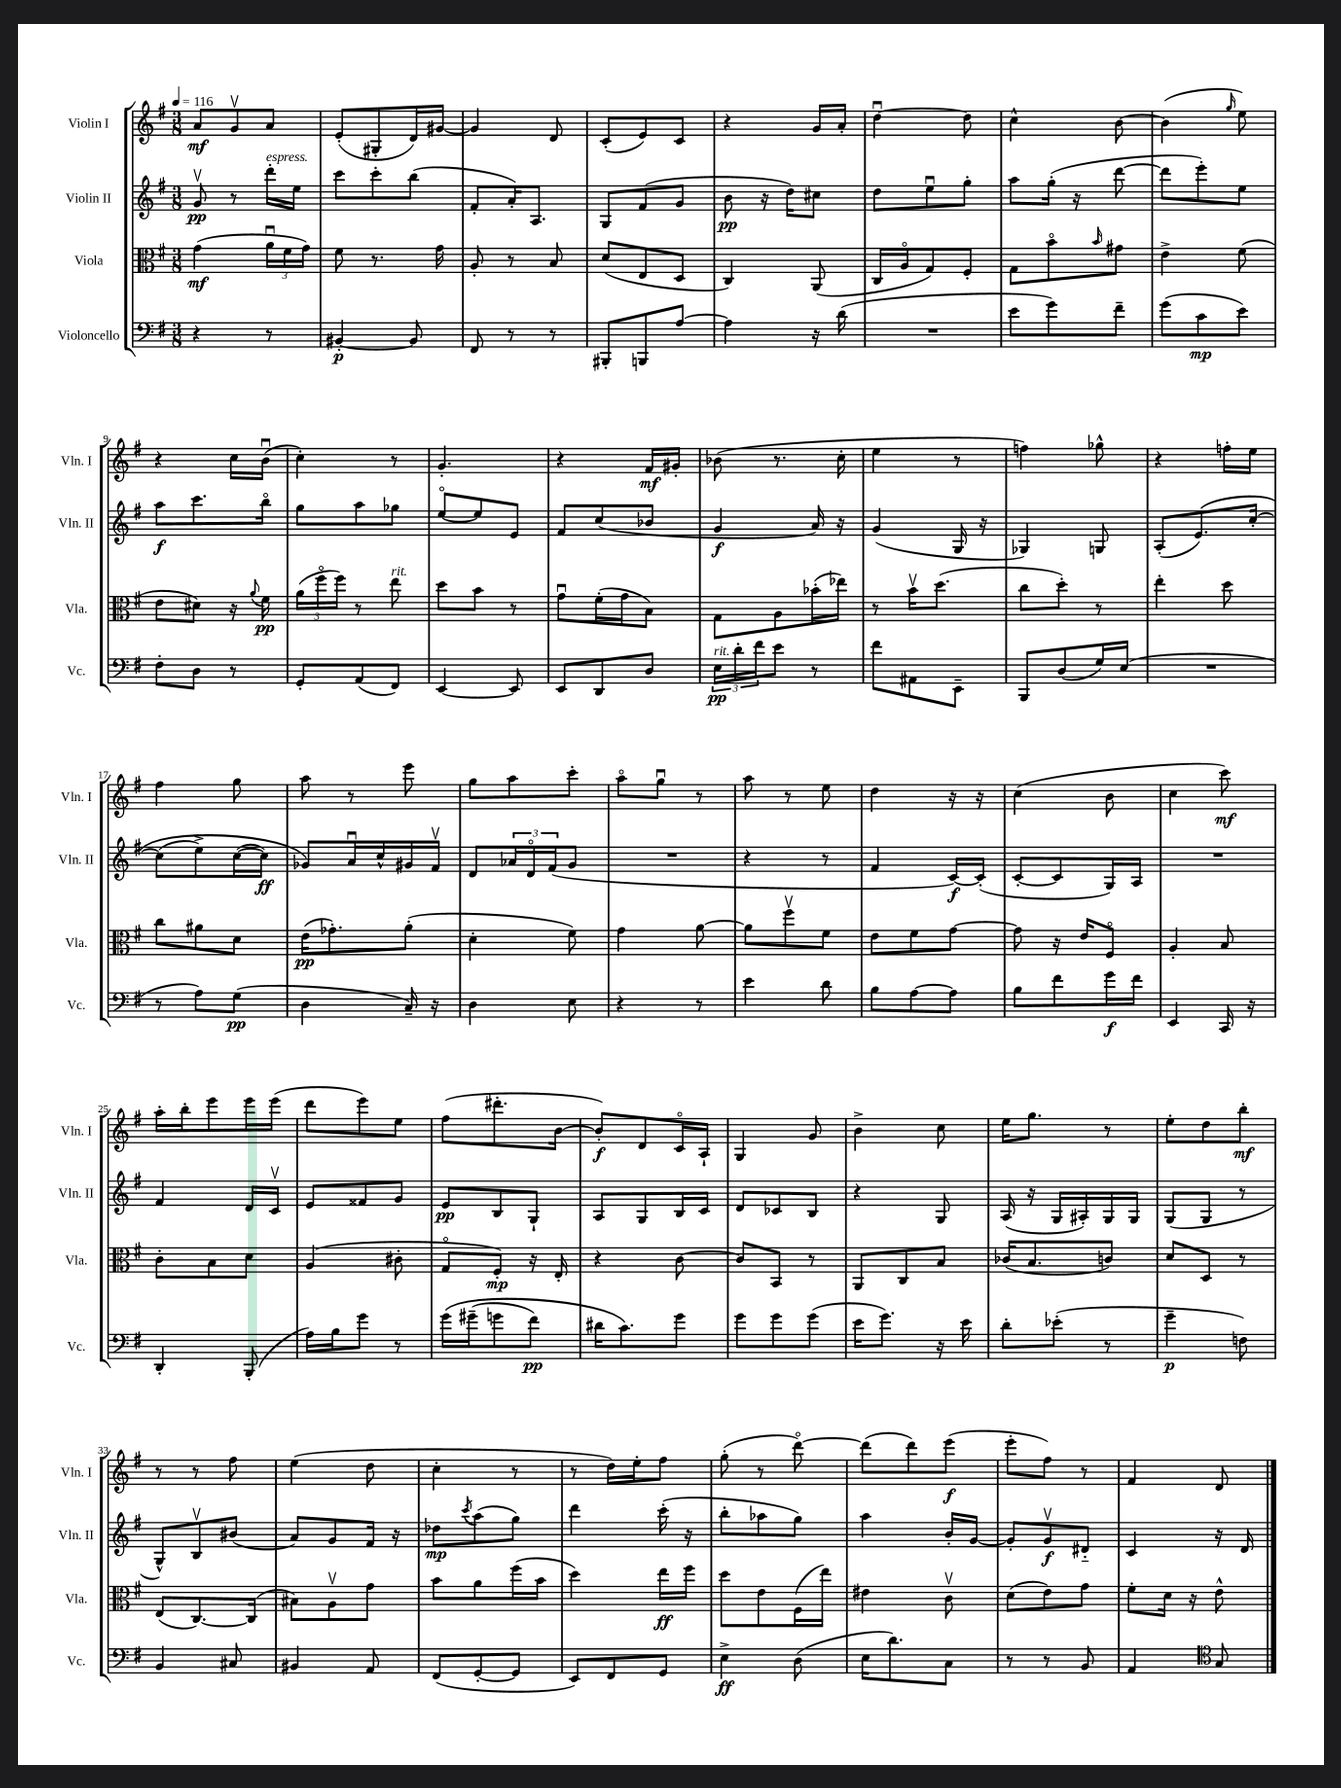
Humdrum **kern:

**kern	**kern	**kern	**kern
*staff4	*staff3	*staff2	*staff1
*clefF4	*clefC3	*clefG2	*clefG2
*k[f#]	*k[f#]	*k[f#]	*k[f#]
*M3/8	*M3/8	*M3/8	*M3/8
*MM116	*MM116	*MM116	*MM116
4r	(4g\	8gv/	8a/L
.	.	8r	8gv/
8r	24au\LL	16ddd'\LL	8a/J
.	24f#\	.	.
.	.	16ee\JJ	.
.	24g\JJ)	.	.
=	=	=	=
[4BB#'/	8f#\	8ccc\L	(8e'/L
.	8.r	8ccc'\	8G#'/
8BB#/]	.	(8bb\J	16d/L)
.	16g\	.	[16g#/JJ
=	=	=	=
8FF#/	8A'/	8f#'/L	4g#/]
8r	8r	16a'/K)	.
.	.	8.A/J	.
8r	8B/	.	8d/
=	=	=	=
8BBB#'/L	(8d/L	8G/L	(8c'/L
8BBB/	8E/	(8f#/	8e/)
[8A/J	8D/J	8g/J	8c/J
=	=	=	=
4A\]	4C/)	8b\	4r
.	.	16r	.
.	.	16dd\LK)	.
16r	(8AA/	8cc#\J	16g/LL
(16d\	.	.	16a'/JJ
=	=	=	=
4.r	16C/LL	8dd\L	[4ddu\
.	16Ao/J	.	.
.	8G/)	8eeu\	.
.	8F#'/J	8gg'\J	8dd\]
=	=	=	=
8e\L	8G\L	8aa\L	4cc^^\
8g\)	8bo\	(16gg'\Jk	.
.	.	16r	.
.	16qqb/	.	.
8f#~\J	8g#\J	[8ddd\	[8b\
=	=	=	=
(8g\L	4e^\	8ddd\]L	(4b\]
8c\	.	8eee'\)	.
.	.	.	16qqgg/
8e\J)	(8f#\	8ee\J	8ee\)
=	=	=	=
8F#'\L	8e\L	8aa\L	4r
8D\J	8d#\J)	8.ccc\	.
8r	16r	.	16cc\LL
.	8qqa/	.	.
.	16f#\	16bbo\Jk	(16bu\JJ
=	=	=	=
8GG'/L	(24a\LL	8gg\L	4cc'\)
.	24ff#o\	.	.
.	24ff#\JJ)	.	.
(8AA/	8r	8aa\	.
8FF#/J)	8ee\	8gg-\J	8r
=	=	=	=
[4EE/	8dd\L	[8eeo/L	4.g'/
.	8b\J	8ee/]	.
8EE/]	8r	8e/J	.
=	=	=	=
8EE/L	8gu\L	8f#/L	4r
8DD/	(16f#'\L	(8cc/	.
.	16g\J	.	.
8D/J	8B\J)	8b-/J	16f#/LL
.	.	.	16g#'/JJ
=	=	=	=
24E\LL	8G\L	4g/	(8b-\
24d'\	.	.	.
24f#\J	.	.	.
8e\J	8A\	.	8.r
8r	(16b-'\L	16a/)	.
.	16ee-\JJ)	16r	16cc'\
=	=	=	=
8f#\L	8r	(4g/	4ee\
8AA#\	16bv\LK	.	.
.	(8.dd\J	.	.
8EE~\J	.	16G/	8r
.	.	16r	.
=	=	=	=
8BBB/L	8cc\L	4G-/)	4ff\)
(8D/	8dd'\J)	.	.
16G/L)	8r	8G/	8gg-^^\
(16E/JJ	.	.	.
=	=	=	=
4.r	4ee'\	(8A'/L	4r
.	.	&(8.e/)	.
.	8dd\	.	16ff'\LL
.	.	[16cc'/Jk	16ee\JJ
=	=	=	=
8r	8cc\L	(8cc\]L	4ff#\
8A\L)	8a#\	8ee^\)	.
(8G\J	8d\J	([16cc\L	8gg\
.	.	16cc\]JJ)	.
=	=	=	=
4D\	(16e\LK	8g-/L&)	8aa\
.	8.g-'\)	.	.
.	.	16au/L	8r
.	.	16cc^^/	.
16C~/)	(8a'\J	16g#/	8eee\
16r	.	16f#v/JJ	.
=	=	=	=
4D\	4d'\	8d/L	8gg\L
.	.	24a-/L	8aa\
.	.	24do/	.
.	.	(24f#/J	.
8E\	8f#\)	8g/J	8ccc'\J
=	=	=	=
4r	4g\	4.r	8aao\L
.	.	.	8ggu\J
8r	[8a\	.	8r
=	=	=	=
4e\	8a\]L	4r	8aa\
.	8ff#v\	.	8r
8d\	8f#\J	8r	8ee\
=	=	=	=
8B\L	8e\L	4f#/	4dd\
[8A\	8f#\	.	.
8A\]J	[8g\J	[16c/LL)	16r
.	.	(16c'/]JJ	16r
=	=	=	=
8B\L	8g\]	[8c'/L	(4cc\
8f#\	16r	8c/]	.
.	16e/LK	.	.
16g\L	8F#o/J	16G/L)	8b\
16f#\JJ	.	16A/JJ	.
=	=	=	=
4EE/	4A'/	4.r	4cc\
16CC/	8B/	.	8ccc\)
16r	.	.	.
=	=	=	=
4DD'/	8c'\L	4f#/	16aa'\LL
.	.	.	16bb'\J
.	8B\	.	8eee\
(8BBB'/	8d\J	16d/LL	16eee\L
.	.	16cv/JJ	(16eee\JJ
=	=	=	=
16A\LL)	(4A/	8e/L	8ddd\L
16B\J	.	.	.
8g\J	.	8f##/	8eee\)
8r	8c#'\	8g/J	8ee\J
=	=	=	=
&(16g\LL	8Go/L	8e/L	(8ff#\L
(16g#~\J	.	.	.
8g\	8F#'/J)	8B/	8.ddd#'\
8f#\J)	16r	8G`/J	.
.	16E'/	.	[16b\Jk
=	=	=	=
16d#\LK	4r	8A/L	8b'/]L)
8.c\&)	.	.	.
.	.	8G/	8d/
8g\J	[8c\	16B/L	16co/L
.	.	16c/JJ	16A`/JJ
=	=	=	=
8g\L	8c/]L	8d/L	4G/
8g\	8BB/J	8c-/	.
(8g\J	8r	8B/J	8g/
=	=	=	=
16e\LK	8AA/L	4r	4b^\
8.g\J)	.	.	.
.	8C/	.	.
16r	8B/J	8G/	8cc\
16e\	.	.	.
=	=	=	=
8d'\L	(16c-/LK	(16A/	16ee\LK
.	8.B/	16r	8.gg\J
(8e-'\J	.	16G/LL	.
.	.	16A#'/)	.
8r	8c/J)	16G/	8r
.	.	16G/JJ	.
=	=	=	=
4g~\	8d/L	(8G/L	8ee'\L
.	8D/J	8G/J	8dd\
8F\)	8r	8r	8bb'\J
=	=	=	=
4BB/	(8E/L	8G^^/L)	8r
.	[8.C/)	8Bv/	8r
8C#/	.	(8b#/J	8ff#\
.	(16C/]Jk	.	.
=	=	=	=
4BB#/	8B#\L)	8a/L)	(4ee\
.	8Av\	8g/	.
8AA/	8g\J	16f#/Jk	8dd\
.	.	16r	.
=	=	=	=
(8FF#/L	8b\L	8dd-\L	4cc'\
.	.	8qccc/	.
[8GG'/	8a\	(8aa\	.
8GG/]J	(16ff#\L	8gg\J)	8r
.	16b\JJ	.	.
=	=	=	=
8EE/L)	4dd\)	4ddd\	8r
8FF#/	.	.	16dd\LL)
.	.	.	16ee'\J
8GG/J	16ee\LL	(16ccc'\	8ff#\J
.	16ff#\JJ	16r	.
=	=	=	=
4E^\	8dd\L	8bb'\L	(8gg'\
.	8e\	8aa-\	8r
(8D\	(16F#\L	8gg\J)	[8dddo\)
.	16ee\JJ)	.	.
=	=	=	=
16E\LK	4e#\	4aa\	(8ddd\]L
8.d\)	.	.	.
.	.	.	8ddd\)
8C\J	8cv\	16b'/LL	(8eee\J
.	.	[16g/JJ	.
=	=	=	=
8r	(8d\L	8g'/]L	8eee'\L
8r	8e\)	8gv/	8ff#\J)
8BB/	8g\J	8d#'~/J	8r
=	=	=	=
4AA/	8f#'\L	4c/	4f#/
.	16d\Jk	.	.
.	16r	.	.
*clefC4	*	*	*
8G/	8e^^\	16r	8d/
.	.	16d/	.
==	==	==	==
*-	*-	*-	*-
